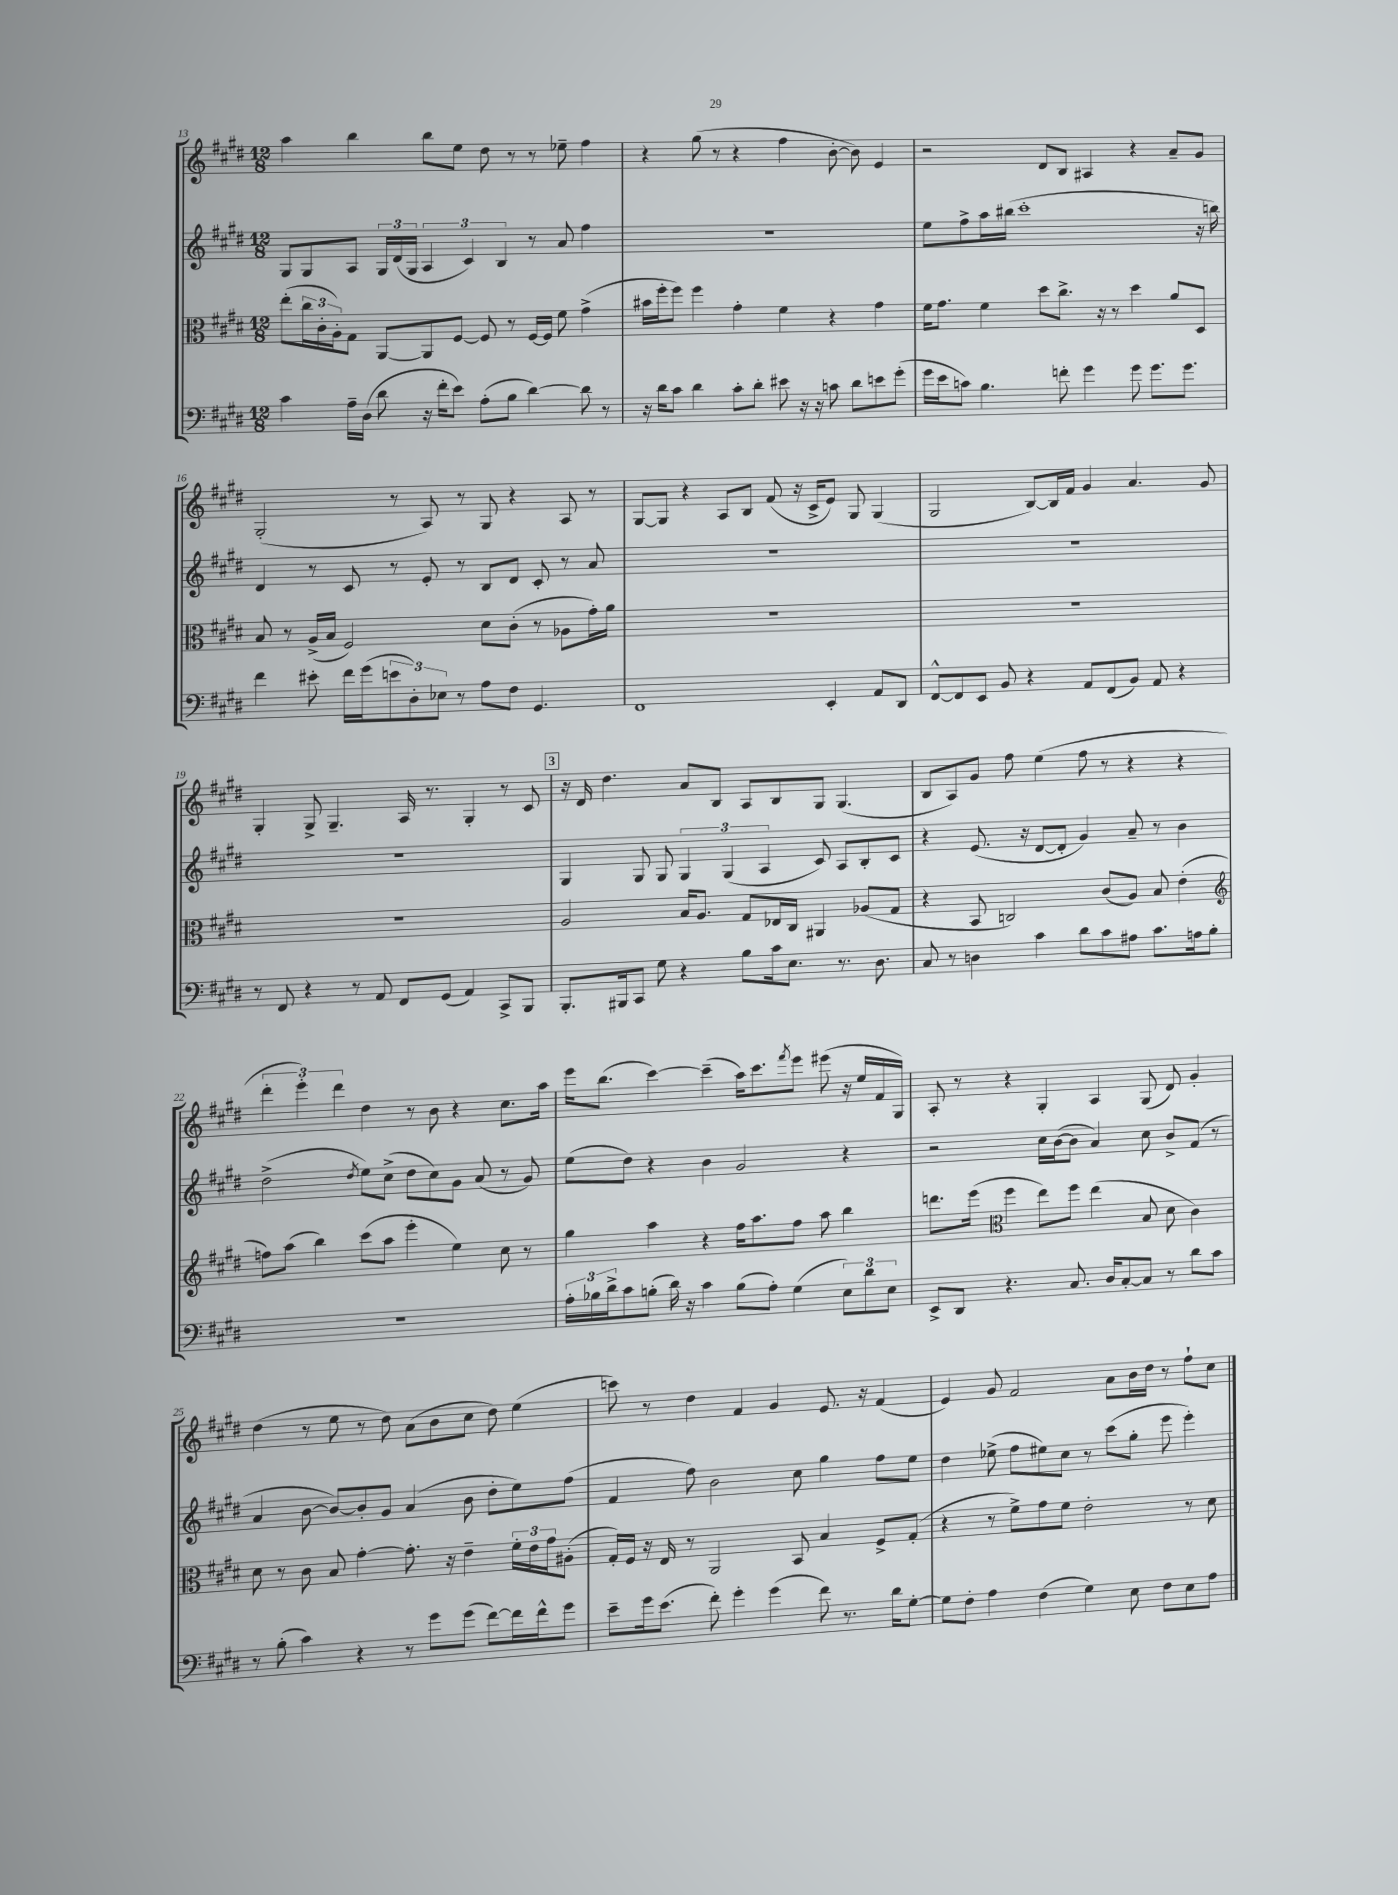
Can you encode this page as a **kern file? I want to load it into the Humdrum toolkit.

**kern	**kern	**kern	**kern
*staff4	*staff3	*staff2	*staff1
*clefF4	*clefC3	*clefG2	*clefG2
*k[f#c#g#d#]	*k[f#c#g#d#]	*k[f#c#g#d#]	*k[f#c#g#d#]
*M12/8	*M12/8	*M12/8	*M12/8
4c#	(8ee'	8G#	4aa
.	24cc#	8G#	.
.	24c#'	.	.
.	24A')	.	.
16A~	8G#	8A	4bb
(16D#	.	.	.
8d#	[8AA	24G#	.
.	.	(24d#	.
.	.	24G#	.
16r	8AA]	6A	8bb
16f#'	.	.	.
8e)	[8F#	.	8ee
.	.	6c#)	.
(8A'	8F#]	.	8dd#
.	.	6B	.
8B	8r	.	8r
[4d#)	[16F#	8r	8r
.	16F#]	.	.
.	8f#	8a	8ee-~
8d#]	(4g#^	4ff#	4ff#
8r	.	.	.
=	=	=	=
16r	16b#	1.r	4r
16d#	16ff#'	.	.
8c#	8ff#)	.	.
4d#	4ff#	.	(8gg#
.	.	.	8r
8c#'	4g#'	.	4r
8d#'	.	.	.
8e#	4f#	.	4ff#
16r	.	.	.
16r	.	.	.
8c	4r	.	[8b'
8d#	.	.	8b])
8e	4g#	.	4e
(8g#'	.	.	.
=	=	=	=
16g#	16f#	8ee	2r
16e	8.g#	.	.
8c)	.	8ff#^	.
4.B	4f#	16aa	.
.	.	(16bb#	.
.	.	1ccc#'	.
.	8dd#	.	8d#
8f'	8.cc#^	.	8B
4g#	.	.	4A#
.	16r	.	.
.	8r	.	.
8g#	4dd#	.	4r
8.g#	.	.	.
.	8a	.	8a~
8.g#	.	.	.
.	8D#	16r	8g#
.	.	16bb)	.
=	=	=	=
4f#	8B	4d#	(2G#'
.	8r	.	.
8e#'	(16A^	8r	.
.	16B	.	.
16f#	2F#)	8c#	.
(16g#	.	.	.
12e	.	8r	8r
12D#')	.	.	.
.	.	8e'	8A)
12E-	.	.	.
8r	.	8r	8r
8A	8d#	8B	8G#
8F#	(8c#'	8d#	4r
4.GG#	8r	8c#'	.
.	8A-	8r	8A
.	16g#')	8a	8r
.	16a	.	.
=	=	=	=
1FF#	1.r	1.r	[8G#
.	.	.	8G#]
.	.	.	4r
.	.	.	8A
.	.	.	8B
.	.	.	(8f#
.	.	.	16r
.	.	.	16c#^
4EE'	.	.	8e)
.	.	.	8G#
8AA	.	.	(4G#
8DD#	.	.	.
=	=	=	=
[8FF#^^	1.r	1.r	2G#
8FF#]	.	.	.
8EE	.	.	.
8BB	.	.	.
4r	.	.	[8B)
.	.	.	16B]
.	.	.	16f#
8AA	.	.	4g#
(8FF#	.	.	.
8BB)	.	.	4.a
8AA	.	.	.
4r	.	.	.
.	.	.	8g#
=	=	=	=
8r	1.r	1.r	4G#'
8FF#	.	.	.
4r	.	.	8G#^
.	.	.	4.G#~
8r	.	.	.
8AA	.	.	.
8FF#	.	.	16A
.	.	.	8.r
(8GG#	.	.	.
4AA)	.	.	4G#'
8CC#^	.	.	8r
8BBB	.	.	8c#
=	=	=	=
8.BBB'	2A	4G#	16r
.	.	.	16d#
.	.	.	4.dd#
16BBB#	.	.	.
8CC#	.	8G#	.
8G#	.	8G#	.
4r	16B	6G#	8a
.	8.A	.	.
.	.	.	8B
.	.	(6G#	.
8B	8G#	.	8A
.	.	6A	.
16c#	16E-	.	8B
8.E	16C#	.	.
.	4AA#	8c#)	8G#
8.r	.	8A	(4.G#
.	(8A-	8B'	.
8.D#	.	.	.
.	8G#	8c#	.
=	=	=	=
8C#	4r	4r	8B
8r	.	.	8A)
4D	8BB	(8.e	8g#
.	2C)	.	8ff#
.	.	16r	.
4c#	.	[8d#	(4ee
.	.	8d#']	.
8d#	.	4g#)	8ff#
8c#	(8c#	.	8r
8A#	8A)	8a~	4r
8.c#	8B	8r	.
.	(4e'	4b	4r
16A	.	.	.
8B'	.	.	.
=	=	=	=
*	*clefG2	*	*
1.r	8ff)	(2dd#^	6ddd#'
.	(8aa	.	.
.	.	.	6eee')
.	4bb)	.	.
.	.	.	6ddd#
.	.	8qdd#	.
.	(8ccc#	8ee)	4dd#
.	8aa	(8cc#^	.
.	4eee'	8dd#	8r
.	.	8cc#)	8b
.	4ee)	8g#	4r
.	.	(8a	.
.	8cc#	8r	8.cc#
.	8r	8g#)	.
.	.	.	16aa
=	=	=	=
24A'	4gg#	(8ee	16eee
24B-	.	.	.
.	.	.	(8.bb
24d#^	.	.	.
8c#	.	8dd#)	.
(8B'	4aa	4r	[4ccc#)
16d#)	.	.	.
16r	.	.	.
4c#	4r	4b	(4ccc#~]
(8B	16ff#	2g#	16aa)
.	8.aa	.	8.ccc#
8A')	.	.	.
.	.	.	8qfff#
(4G#	8ff#	.	8eee
.	8aa	.	(8eee#
12E)	4bb	4r	16r
.	.	.	16ee
12d#	.	.	.
.	.	.	16f#
12E	.	.	.
.	.	.	16G#)
=	=	=	=
8EE^	8.ddd	2r	8A'
8DD#	.	.	8r
.	(16eee	.	.
*	*clefC3	*	*
4.r	4ff#	.	4r
.	8ee)	16cc#	4G#'
.	.	([16b	.
8.C#	8ff#	8b]	.
.	(4ee	4a)	4A
16D#	.	.	.
[8C#'	.	.	.
8C#]	8B	8cc#	(8G#
8r	8d#	8b^	8d#)
8d#	4c#)	(8f#	4g#'
8c#	.	8r	.
=	=	=	=
8r	8d#	4a	(4dd#
(8B'	8r	.	.
4c#)	8c#	[8b	8r
.	8B	8b_)	8ee
4r	[4g#'	8b']	8r
.	.	8g#	8dd#)
8r	8.g#']	(4a	(8a
8g#	.	.	8b
.	16r	.	.
(8g#	4e~	8b	8cc#
[8f#)	.	8dd#'	8dd#)
16f#]	24f#'	8ee)	(4ee
.	24e	.	.
16f#^^	.	.	.
.	24g#	.	.
8g#	(8A#'	(8ff#	.
=	=	=	=
8e~	16G#')	4f#	8ccc)
.	16F#	.	.
16g#	16r	.	8r
(8.e	16E	.	.
.	8r	8ff#)	4dd#
8f#')	2AA	2b	.
4g#'	.	.	4f#
(4g#	.	.	4g#
.	8BB	8cc#	.
8f#)	4B	4gg#	8.e
8.r	.	.	.
.	.	.	16r
.	8F#^	8ff#	(4f#
16d#	.	.	.
[8G#'	(8G#'	8ee	.
=	=	=	=
8G#]	4r	4dd#	4e)
8F#'	.	.	.
4A	8r	(8ee-^	8g#
.	8f#^)	8ff#	2f#
(4F#	8g#	8ee#)	.
.	8f#	8cc#	.
4G#)	2e'	8r	.
.	.	(8ccc#	8a
8E	.	8gg#'	16b
.	.	.	16dd#
8F#	.	8eee	8r
8E	8r	4eee')	8ff#`
8A	8d#	.	8cc#
==	==	==	==
*-	*-	*-	*-
